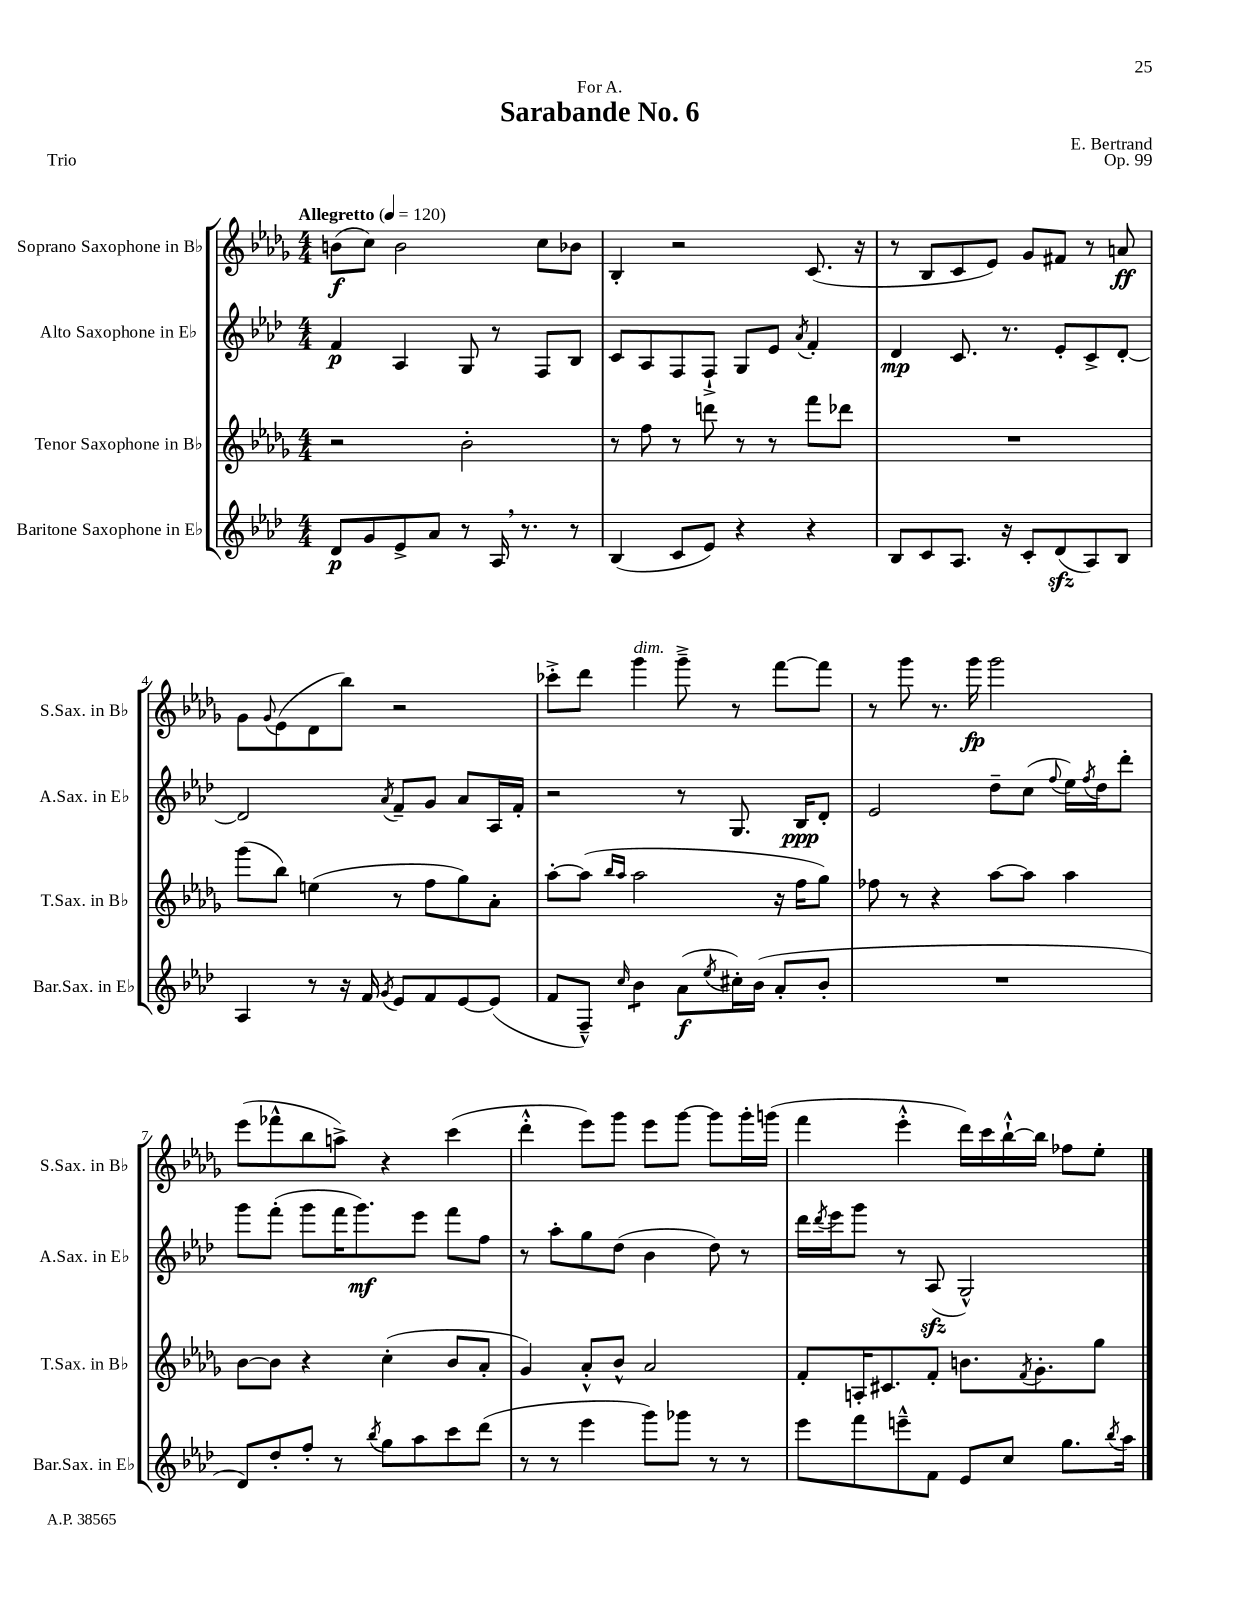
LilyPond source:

\header { title = "Sarabande No. 6" composer = "E. Bertrand" dedication = "For A." opus = "Op. 99" piece = "Trio" }
<<
\new StaffGroup <<
\new Staff = "s0" \with { instrumentName = "Soprano Saxophone in Bb" shortInstrumentName = "S.Sax. in Bb" } {
    \clef treble \key des \major \numericTimeSignature \time 4/4 \tempo "Allegretto" 4 = 120
    b'8\f( c''8) b'2 c''8 bes'8 |
    bes4-. r2 c'8.( r16 |
    r8 bes8 c'8 ees'8) ges'8 fis'8 r8 a'8\ff |
    ges'8 \appoggiatura { ges'8 } ees'8( des'8 bes''8) r2 |
    ces'''8-.-> des'''8 ges'''4^\markup { \italic "dim." } ges'''8---> r8 f'''8~ f'''8 |
    r8 ges'''8 r8. ges'''16\fp ges'''2 |
    ees'''8( fes'''8-^ bes''8 a''8->) r4 c'''4( |
    des'''4-.-^ ees'''8) ges'''8 ees'''8 ges'''8~ ges'''8 ges'''16-. g'''16( |
    f'''4 ees'''4-.-^ des'''16) c'''16 bes''16~-!-^ bes''16 fes''8 ees''8-. \bar "|." |
}
\new Staff = "s1" \with { instrumentName = "Alto Saxophone in Eb" shortInstrumentName = "A.Sax. in Eb" } {
    \clef treble \key aes \major \numericTimeSignature \time 4/4
    f'4\p aes4 g8 r8 f8 bes8 |
    c'8 aes8 f8 f8-!-> g8 ees'8 \acciaccatura { aes'8 } f'4-. |
    des'4\mp c'8. r8. ees'8-. c'8-> des'8~-. |
    des'2 \acciaccatura { aes'8 } f'8-- g'8 aes'8 aes16 f'16-. |
    r2 r8 g8. bes16\ppp des'8-. |
    ees'2 des''8-- c''8( \appoggiatura { f''8 } ees''16) \acciaccatura { f''8 } des''16 des'''8-. |
    g'''8 f'''8-.( g'''8 f'''16 g'''8.\mf) ees'''8 f'''8 f''8 |
    r8 aes''8-. g''8 des''8( bes'4 des''8) r8 |
    des'''16 \acciaccatura { des'''8 } ees'''16 g'''8 r8 aes8\sfz( g2-^) \bar "|." |
}
\new Staff = "s2" \with { instrumentName = "Tenor Saxophone in Bb" shortInstrumentName = "T.Sax. in Bb" } {
    \clef treble \key des \major \numericTimeSignature \time 4/4
    r2 bes'2-. |
    r8 f''8 r8 d'''8 r8 r8 f'''8 des'''8 |
    R1 |
    ges'''8( bes''8) e''4( r8 f''8 ges''8) aes'8-. |
    aes''8~-. aes''8( \grace { bes''16 aes''16 } aes''2 r16 f''16 ges''8) |
    fes''8 r8 r4 aes''8~ aes''8 aes''4 |
    bes'8~ bes'8 r4 c''4-.( bes'8 aes'8-. |
    ges'4) aes'8-.-^ bes'8-^ aes'2 |
    f'8-. a16-. cis'8. f'8-. b'8. \acciaccatura { f'8 } ges'8.-. ges''8 \bar "|." |
}
\new Staff = "s3" \with { instrumentName = "Baritone Saxophone in Eb" shortInstrumentName = "Bar.Sax. in Eb" } {
    \clef treble \key aes \major \numericTimeSignature \time 4/4
    des'8\p g'8 ees'8-> aes'8 r8 aes16 \breathe r8. r8 |
    bes4( c'8 ees'8) r4 r4 |
    bes8 c'8 aes8. r16 c'8-. des'8\sfz( aes8) bes8 |
    aes4 r8 r16 f'16 \acciaccatura { g'8 } ees'8 f'8 ees'8~ ees'8( |
    f'8 f8---^) \grace { c''16 } bes'4:8 aes'8\f( \acciaccatura { ees''8 } cis''16-.) bes'16( aes'8-. bes'8-. |
    R1 |
    des'8) des''8-. f''8-. r8 \acciaccatura { bes''8 } g''8 aes''8 c'''8 des'''8( |
    r8 r8 ees'''4 g'''8) ges'''8 r8 r8 |
    ees'''8 f'''8 e'''8---^ f'8 ees'8 c''8 g''8. \acciaccatura { bes''8 } aes''16 \bar "|." |
}
>>
>>
